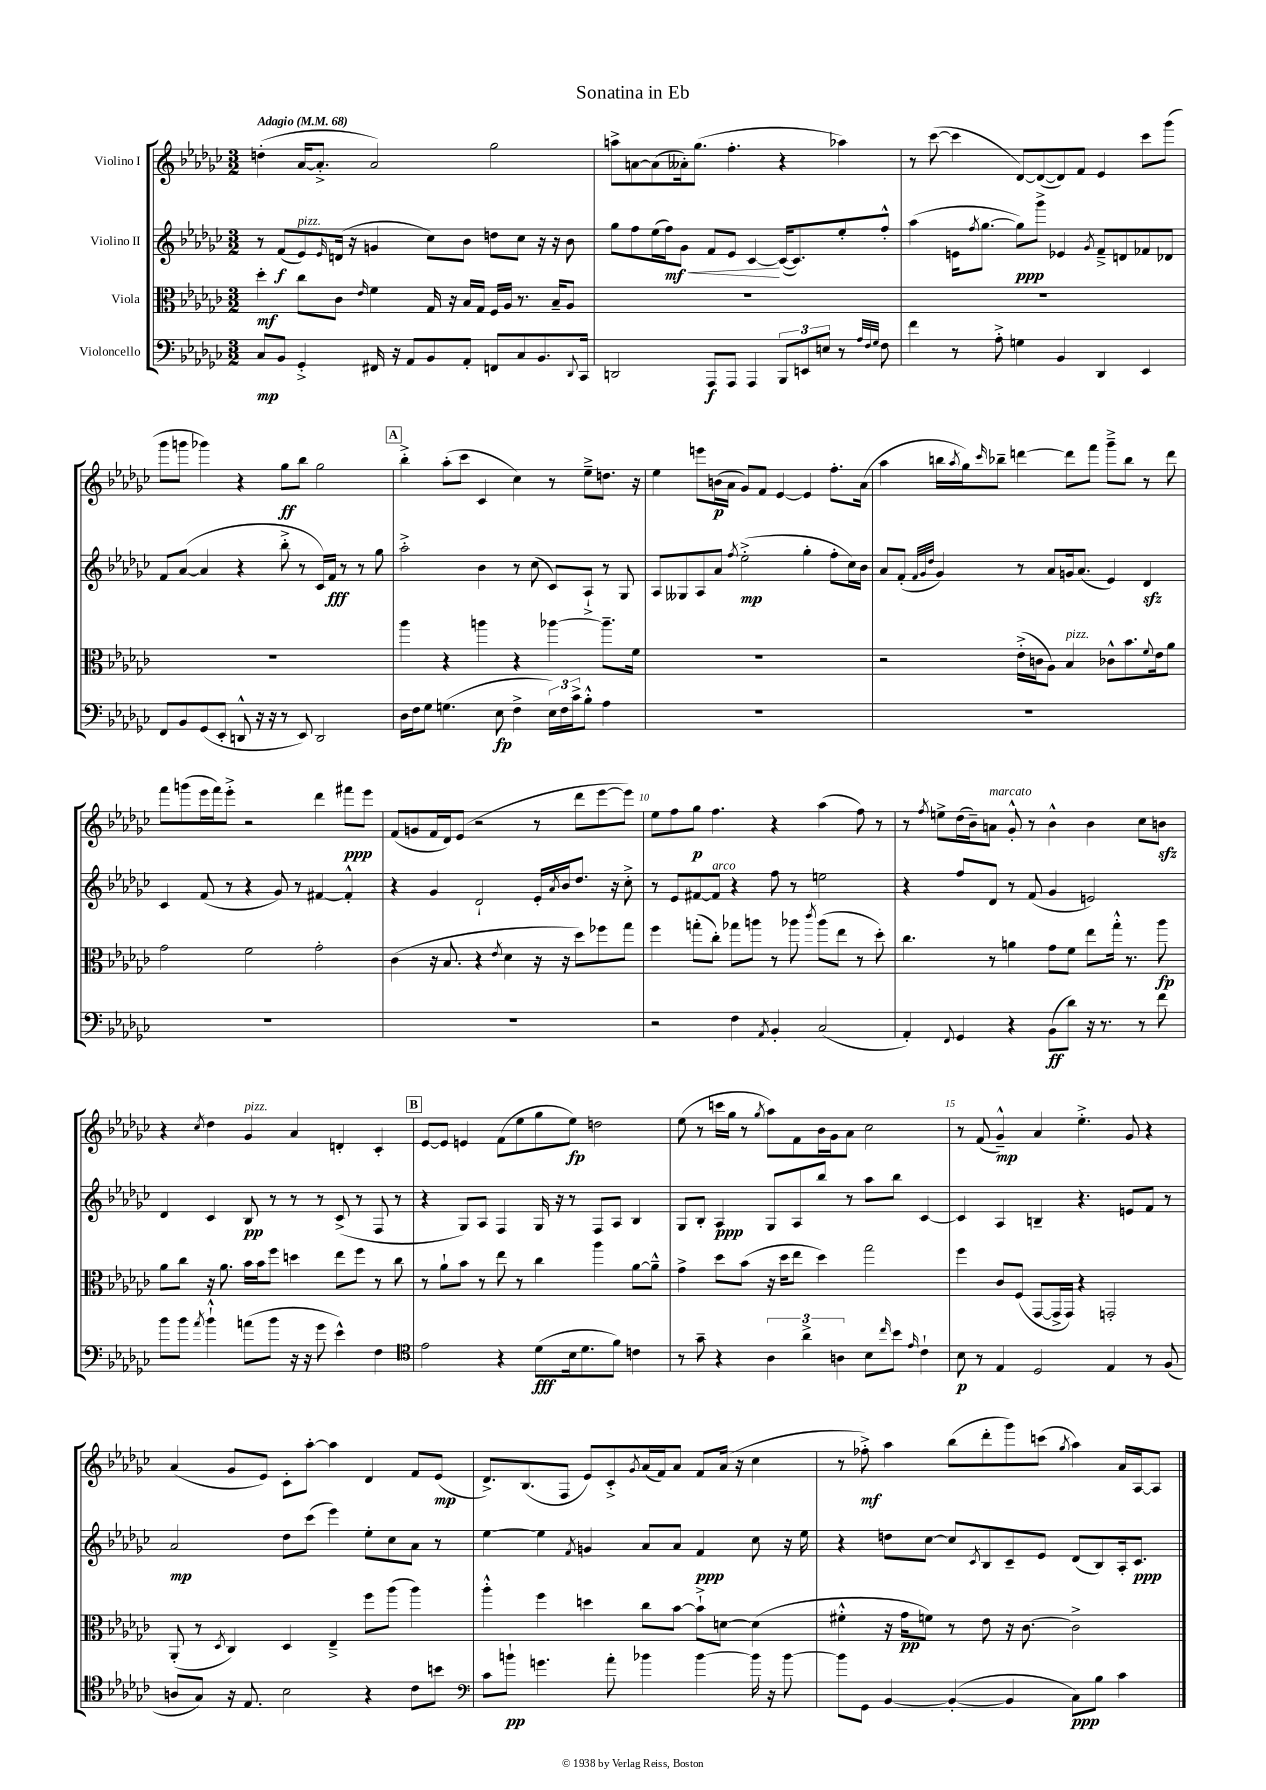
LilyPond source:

\header { title = "Sonatina in Eb" }
<<
\new StaffGroup <<
\new Staff = "s0" \with { instrumentName = "Violino I" } {
    \clef treble \key ges \major \numericTimeSignature \time 3/2 \tempo "Adagio" 4 = 68
    d''4-.( aes'16~ aes'8.-.-> aes'2) ges''2 |
    a''8-> a'8~ a'8( aeses'16-.) ges''8.( f''4.-. r4 aes''4) |
    r8 ces'''8~( ces'''4 des'8~) des'8~( des'8) f'8 ees'4 ces'''8 ges'''8( |
    ges'''8 g'''8 ges'''4) r4 ges''8\ff bes''8 ges''2 |
    \mark \markup { \box "A" } bes''4-.-> aes''8-.( ces'''8 ces'4 ces''4) r8 ees''8---> d''8. r16 |
    ees''4 e'''8 b'16\p( aes'16 ges'8) f'8 ees'4~ ees'4 f''8.-. aes'16( |
    aes''4 b''16 \acciaccatura { aes''8 } ges''16) \grace { ces'''16 } bes''8-- d'''4~ d'''8 f'''8 ges'''8---> bes''8 r8 d'''8 |
    f'''8 g'''8( ees'''16 f'''16) ees'''8-.-> r2 des'''4 fis'''8\ppp ees'''8 |
    f'8( g'8 f'16 des'16) ees'8( r2 r8 des'''8 ees'''8~ ees'''8) |
    ees''8 f''8 ges''8\p f''4. r4 aes''4( f''8) r8 |
    r8 \acciaccatura { f''8 } e''8-> des''16( bes'16--) a'8^\markup { \italic "marcato" } ges'8-.-^ r8 bes'4-^ bes'4 ces''8 b'8\sfz |
    r4 \acciaccatura { ces''8 } des''4 ges'4^\markup { \italic "pizz." } aes'4 d'4-. ces'4-. |
    \mark \markup { \box "B" } ees'8~ ees'8 e'4 f'8( ees''8 ges''8 ees''8\fp) d''2 |
    ees''8( r8 c'''16 ges''16 r8 \acciaccatura { ges''8 } aes''8) f'8 bes'16 ges'16 aes'8 ces''2 |
    r8 f'8( ges'4---^\mp) aes'4 ees''4.-.-> ges'8 r4 |
    aes'4( ges'8 ees'8) ces'8-. aes''8~-. aes''4 des'4 f'8 ees'8\mp( |
    des'8.->) bes8.( f8 ees'8) ces'8-.-> \acciaccatura { ges'8 } aes'16( f'16) aes'8 f'8 aes'16( r16 ces''4 |
    r8 fes''8-.->\mf) aes''4 bes''8( des'''8-. ges'''8) c'''8( \acciaccatura { ges''8 } aes''4) aes'16 aes16~ aes8 \bar "|." |
}
\new Staff = "s1" \with { instrumentName = "Violino II" } {
    \clef treble \key ges \major \numericTimeSignature \time 3/2
    r8 f'8\f( ees'8^\markup { \italic "pizz." }) \grace { ees'16 } d'16( r16 g'4 ces''8) bes'8 d''8 ces''8 r16 r16 bes'8 |
    ges''8 f''8 ees''16( f''16\mf\<) ges'8 f'8 ees'8 ces'4~\! ces'16~( ces'8.) ees''8-. f''8-.-^ |
    aes''4( e'16 \acciaccatura { f''8 } ges''8.~ ges''8\ppp) ges'''8-> ees'4 \acciaccatura { ges'8 } f'8---> d'8 fes'8 des'8 |
    f'8 aes'8~( aes'4 r4 bes''8-.-> r8 ces'16) f'16\fff r8 r8 ges''8 |
    \mark \markup { \box "A" } aes''2-.-> bes'4 r8 ces''8( ces'8) aes8-!-> r8 ges8 |
    aes8 geses8 aes8 aes'8 \acciaccatura { f''8 } ees''2-.->\mp( ges''4-. f''8-. ces''16) bes'16 |
    aes'8 f'8-.( \grace { f'32 ges'32 des''32 } ges'4) r8 aes'8 g'16 aes'8.( ees'4) des'4\sfz |
    ces'4 f'8( r8 r4 ges'8) r8 fis'4~ fis'4-.-^ |
    r4 ges'4 des'2-! ees'16-. \acciaccatura { aes'8 } bes'16 des''8. r16 ces''8-.-> |
    r8 ees'8 fis'8~ fis'8^\markup { \italic "arco" } r4 f''8 r8 e''2 |
    r4 f''8 des'8 r8 f'8( ges'4 e'2) |
    des'4 ces'4 bes8\pp r8 r8 r8 ces'8->( r8 f8 r8 |
    \mark \markup { \box "B" } r4 ges8) aes8 f4 ges16 r16 r8 f8 aes8 bes4 |
    ges8 bes8-. aes4\ppp ges8 aes8 bes''8 r8 aes''8 bes''8 ces'4~ |
    ces'4 aes4 b4-- r4. e'8 f'8 r8 |
    aes'2\mp des''8 ces'''8( ees'''4) ees''8-. ces''8 aes'8 r8 |
    ees''4~ ees''4 \acciaccatura { f'8 } g'4 aes'8 aes'8 f'4\ppp ces''8 r16 ees''16 |
    r4 d''8 ces''8~ ces''8 \acciaccatura { ces'8 } bes8 ces'8-- ees'8 des'8( bes8) aes16-. ces'8.\ppp \bar "|." |
}
\new Staff = "s2" \with { instrumentName = "Viola" } {
    \clef alto \key ges \major \numericTimeSignature \time 3/2
    des''4-.\mf ces''8 ces'8 \grace { ees'16 } f'4 ges16 r16 bes16 ges16 f16 aes16 r8. bes16-- aes8 |
    R1. |
    R1. |
    R1. |
    \mark \markup { \box "A" } aes''4 r4 a''4 r4 aes''4~ aes''8.-- f'16 |
    R1. |
    r2 ees'16-.->( c'16 aes8) bes4^\markup { \italic "pizz." } ces'8-^ bes'8. \appoggiatura { f'8 } ees'16 aes'8 |
    ges'2 f'2 ges'2-. |
    ces'4( r16 bes8. r4 \acciaccatura { ees'8 } des'4 r16 r16 des''8) fes''8 ges''8 |
    f''4 g''8-.( ces''8-.) ges''8 a''8 r8 aes''8 \acciaccatura { ces'''8 } aes''8( ees''8 r8 des''8-.) |
    ces''4. r8 a'4 ges'8 f'8 ees''8 ges''16-.-^ r8. aes''8\fp |
    aes'8 ces''8 r16 aes'8. bes'16 bes'16 f''8 d''4 ees''8 f''8 r8 ces''8 |
    \mark \markup { \box "B" } r8 aes'8-! bes'8 r8 ees''8 r8 ces''4 aes''4 aes'8~ aes'8---^ |
    ges'4-> des''8 bes'8( r16 des''16 ees''8 des''4) ges''2 |
    f''4 ces'8 f8( ges,8~ ges,16-> ges,16) r4 g,2-. |
    aes,8-.( r8 \acciaccatura { des8 } ces4) des4 ees4---> f''8 aes''8( aes''4) |
    aes''4-.-^ f''4 d''4 ces''8 bes'8~ bes'8-!-> d'8~ d'4( |
    fis'4-.-^ r16 ges'16\pp f'8) r8 ees'8 r16 ces'8.~ ces'2-> \bar "|." |
}
\new Staff = "s3" \with { instrumentName = "Violoncello" } {
    \clef bass \key ges \major \numericTimeSignature \time 3/2
    ces8\mp bes,8 ges,4-.-> fis,16 r16 aes,8 bes,8 aes,8-. f,8 ces8 bes,8. \appoggiatura { des,8 } ces,16 |
    d,2 aes,,8\f aes,,8 aes,,4 \tuplet 3/2 { bes,,8 e,8 e8 } r8 \grace { aes32 f32 ges32 } f8 |
    f'4 r8 aes8-.-> g4 bes,4 des,4 ees,4 |
    f,8 bes,8 ges,8( ees,8-. d,8-^ r16 r16 r8 ees,8) d,2 |
    \mark \markup { \box "A" } des16 f16 ges8 g4.( ees8\fp f4-> \tuplet 3/2 { ees16) f16 ces'16-> } bes8-.-^ aes4 |
    R1. |
    R1. |
    R1. |
    R1. |
    r2 f4 \acciaccatura { aes,8 } bes,4-. ces2( |
    aes,4-.) \appoggiatura { f,8 } ges,4 r4 bes,8\ff( des'8) r16 r8. r8 f'8 |
    bes'8 bes'8 \acciaccatura { aes'8 } bes'4-!-^ a'8( bes'8 r16 r16 ges'8 ees'4-^) f4 |
    \mark \markup { \box "B" } \clef tenor ees'2 r4 des'8\fff( bes16 des'8. f'8) c'4 |
    r8 ges'8-- r4 \tuplet 3/2 { aes4 aes'4-> a4 } bes8 \grace { ces''16 } bes'8 \grace { ees'16 } ces'4-! |
    bes8\p r8 ees4 des2 ees4 r8 f8( |
    a8 ges8) r16 ees8. bes2 r4 ces'8 b'8 |
    \clef bass ces'8 b'8-!\pp g'4. aes'8-. bes'4 bes'4~ bes'16 r16 bes'8~ |
    bes'8 ges,8 bes,4~ bes,4~-.( bes,4 ces8\ppp) bes8 ces'4 \bar "|." |
}
>>
>>
\layout { \context { \Score \override BarNumber.break-visibility = ##(#f #t #t) barNumberVisibility = #(every-nth-bar-number-visible 5) } }
